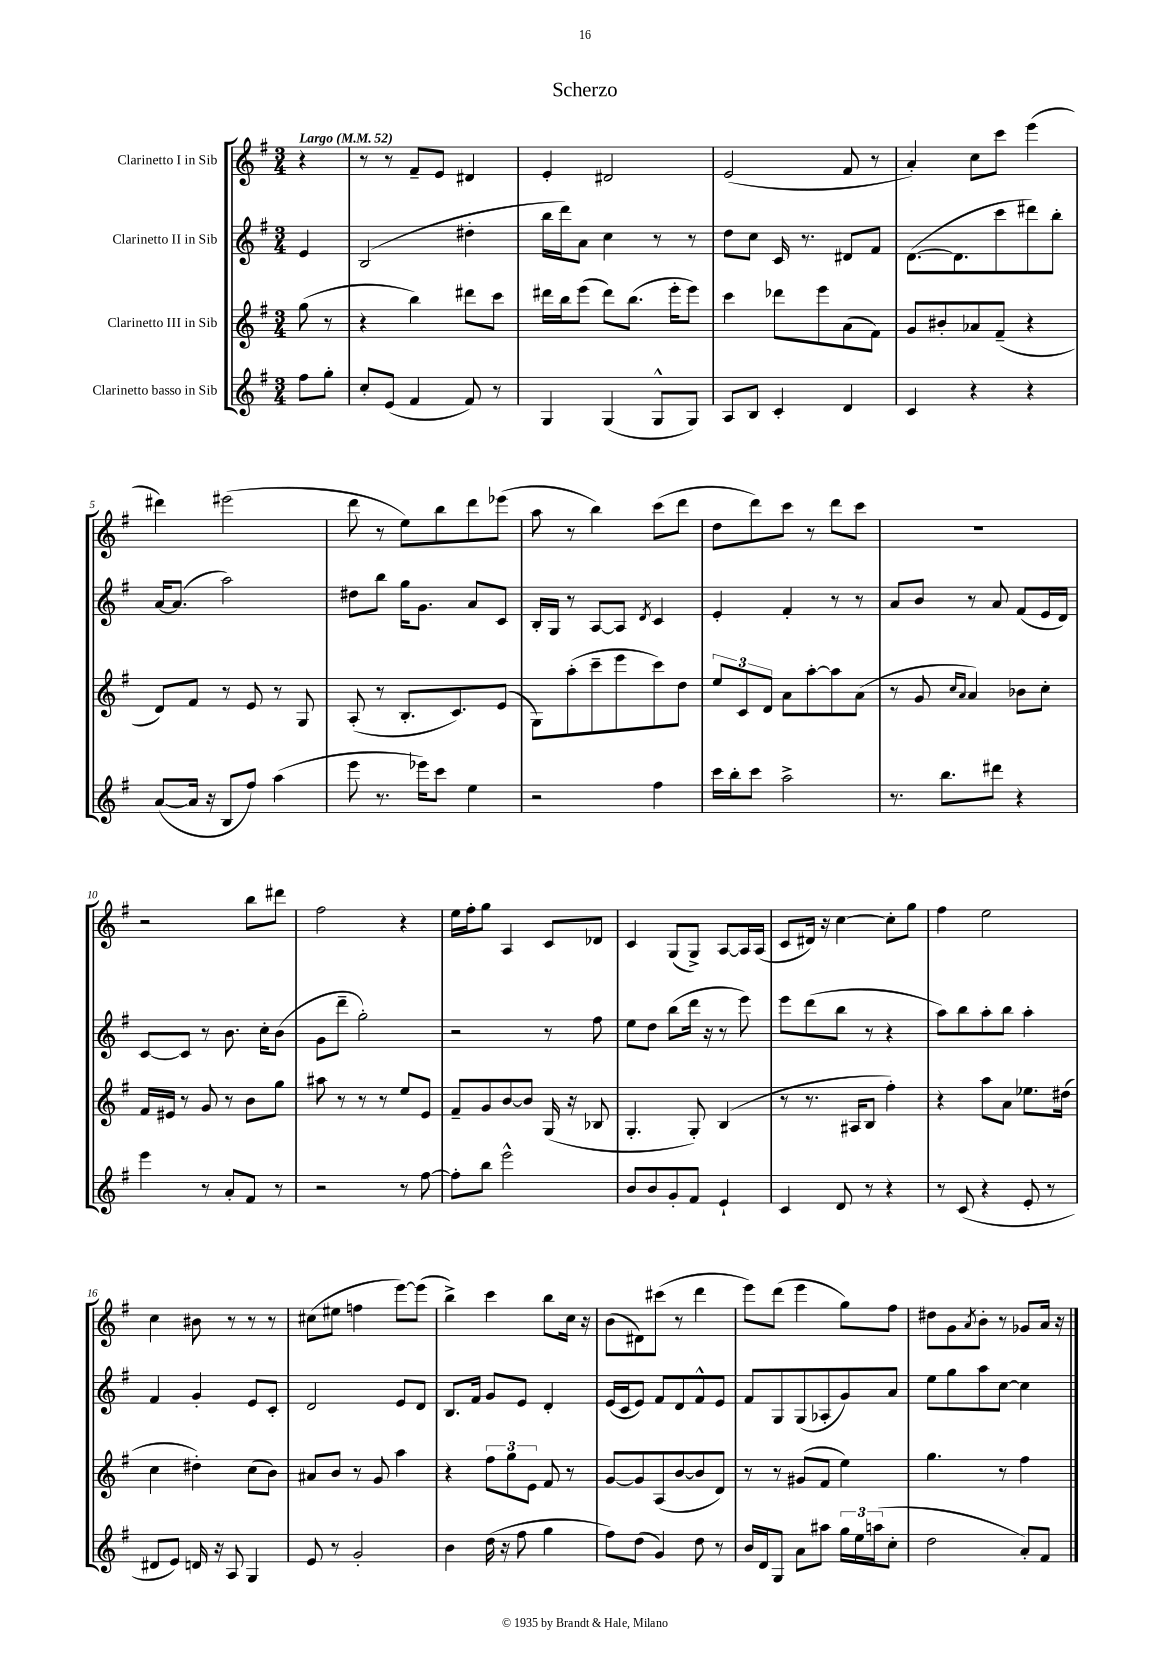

**kern	**kern	**kern	**kern
*staff4	*staff3	*staff2	*staff1
*clefG2	*clefG2	*clefG2	*clefG2
*k[f#]	*k[f#]	*k[f#]	*k[f#]
*M3/4	*M3/4	*M3/4	*M3/4
*MM52	*MM52	*MM52	*MM52
8ff#\L	(8gg\	4e/	4r
8gg'\J	8r	.	.
=	=	=	=
8cc'/L	4r	(2B/	8r
(8e/J	.	.	8r
4f#/	4bb\)	.	8f#~/L
.	.	.	8e/J
8f#/)	8ddd#\L	4dd#'\	4d#/
8r	8ccc\J	.	.
=	=	=	=
4G/	16ddd#\LL	16bb\LL	4e'/
.	16bb\J	16ddd\J)	.
.	(8eee\J	8a\J	.
(4G/	8ddd#\L)	4cc\	2d#/
.	(8.bb\J	.	.
8G^^/L	.	8r	.
.	16eee'\LK	.	.
8G/J)	8eee\J)	8r	.
=	=	=	=
8A/L	4ccc\	8dd\L	(2e/
8B/J	.	8cc\J	.
4c'/	8ddd-\L	16c/	.
.	.	8.r	.
.	8eee\	.	.
4d/	(8a\	8d#/L	8f#/
.	8f#\J)	8f#/J	8r
=	=	=	=
4c/	8g/L	([8.d\L	4a'/)
.	8b#'/	.	.
.	.	8.d\]	.
4r	8a-/	.	8cc\L
.	(8f#~/J	8ccc\	8ccc\J
4r	4r	8ddd#\)	(4eee\
.	.	8bb'\J	.
=	=	=	=
([8a/L	8d/L)	[16a/LK	4ddd#\)
.	.	(8.a/]J	.
16a/]Jk	8f#/J	.	.
16r	.	.	.
8B/L	8r	2aa\)	(2eee#\
8ff#/J)	8e/	.	.
(4aa\	8r	.	.
.	8G/	.	.
=	=	=	=
8eee\	(8A'/	8dd#\L	8ddd\
8.r	8r	8bb\J	8r
.	8.B'/L	16gg\LK	8ee\L)
16eee-\LK)	.	8.g\J	.
8ccc\J	.	.	8bb\
.	8.c/)	.	.
4ee\	.	8a/L	8ddd\
.	(8e/J	8c/J	(8eee-\J
=	=	=	=
2r	8G\L)	16B'/LL	8aa\
.	.	16G/JJ	.
.	(8aa'\	8r	8r
.	8ccc~\	[8A/L	4bb\)
.	8eee\	8A/]J	.
.	.	8qd/	.
4ff#\	8ccc\)	4c/	(8ccc\L
.	8dd\J	.	8ddd\J
=	=	=	=
16ccc\LL	12ee/L	4e'/	8dd\L
16bb'\J	.	.	.
.	12c/	.	.
8ccc\J	.	.	8ddd\)
.	12d/J	.	.
2aa^\	8a\L	4f#'/	8ccc\J
.	[8aa'\	.	8r
.	8aa\]	8r	8ddd\L
.	(8a\J	8r	8ccc\J
=	=	=	=
8.r	8r	8a/L	2.r
.	8g/	8b/J	.
8.bb\L	.	.	.
.	16qqcc/LL	.	.
.	16qqa/JJ	.	.
.	4a/)	8r	.
8ddd#\J	.	8a/	.
4r	8b-\L	(8f#/L	.
.	8cc'\J	16e/L	.
.	.	16d/JJ)	.
=	=	=	=
4eee\	16f#/LL	[8c/L	2r
.	16e#/JJ	.	.
.	8r	8c/]J	.
8r	8g/	8r	.
8a'/L	8r	8.b\	.
8f#/J	8b\L	.	8bb\L
.	.	16cc'\LK	.
8r	8gg\J	(8b\J	8ddd#\J
=	=	=	=
2r	8aa#\	8g\L	2ff#\
.	8r	8ddd~\J	.
.	8r	2gg'\)	.
.	8r	.	.
8r	8ee/L	.	4r
[8ff#\	8e/J	.	.
=	=	=	=
8ff#'\]L	8f#~/L	2r	16ee\LL
.	.	.	16ff#'\J
8bb\J	8g/	.	8gg\J
2eee^^\	[8b/	.	4A/
.	8b/]J	.	.
.	(16G/	8r	8c/L
.	16r	.	.
.	8B-/	8ff#\	8d-/J
=	=	=	=
8b/L	4.G'/	8ee\L	4c/
8b/	.	8dd\J	.
8g'/	.	(8bb\L	(8G/L
8f#/J	8G'/)	16ddd\Jk	8G^/J)
.	.	16r	.
4e`/	(4B/	8r	[8A/L
.	.	8eee\)	16A/]L
.	.	.	(16A/JJ
=	=	=	=
4c/	8r	8eee\L	8c/L
.	8.r	(8ddd\	16d#/Jk)
.	.	.	16r
8d/	.	8bb\J	[4cc\
.	16A#/LK	.	.
8r	8B/J	8r	.
4r	4ff#'\)	4r	8cc'\]L
.	.	.	8gg\J
=	=	=	=
8r	4r	8aa\L)	4ff#\
(8c/	.	8bb\	.
4r	8aa\L	8aa'\	2ee\
.	8a\J	8bb\J	.
8e'/	8.ee-\L	4aa'\	.
8r	.	.	.
.	(16dd#\Jk	.	.
=	=	=	=
8d#/L	4cc\	4f#/	4cc\
8e/J)	.	.	.
16d/	4dd#'\)	4g'/	8b#\
16r	.	.	.
8A/	.	.	8r
4G/	(8cc\L	8e/L	8r
.	8b\J)	8c'/J	8r
=	=	=	=
8e/	8a#/L	2d/	(8cc#\L
8r	8b/J	.	8ee#\J
2g'/	8r	.	4ff\
.	8g/	.	.
.	4aa\	8e/L	[8eee\L)
.	.	8d/J	(8eee\]J
=	=	=	=
4b\	4r	8.B/L	4bb^\)
.	.	16f#/Jk	.
(16dd\	12ff#\L	8g/L	4ccc\
16r	.	.	.
.	12gg\	.	.
8ff#\	.	8e/J	.
.	12e\J	.	.
4gg\	8f#/	4d'/	8bb\L
.	8r	.	16cc\Jk
.	.	.	16r
=	=	=	=
8ff#\L)	[8g/L	(16e/LL	(8b\L
.	.	16c/J	.
(8dd\J	8g/]	8e/J)	8d#\)
4g/)	(8A/	8f#/L	(8ccc#\J
.	[8b/	8d/	8r
8dd\	8b/]	8f#^^/	4ddd\
8r	8d/J)	8e/J	.
=	=	=	=
16b/LL	8r	8f#/L	8eee\L)
16d/J	.	.	.
8G/J	8r	8G/	(8ddd\J
8a\L	(8g#/L	(8G/	4eee\
8aa#\J	8f#/J	8A-'/	.
24gg\LL	4ee\)	8g/)	8gg\L)
24ee\	.	.	.
(24aa\J	.	.	.
8cc'\J	.	8a/J	8ff#\J
=	=	=	=
2dd\	4.gg\	8ee\L	8dd#\L
.	.	8gg\	8g\
.	.	.	8qa/
.	.	8aa\	8b'\J
.	8r	[8cc\J	8r
8a'/L)	4ff#\	4cc\]	8g-/L
8f#/J	.	.	16a/Jk
.	.	.	16r
==	==	==	==
*-	*-	*-	*-
